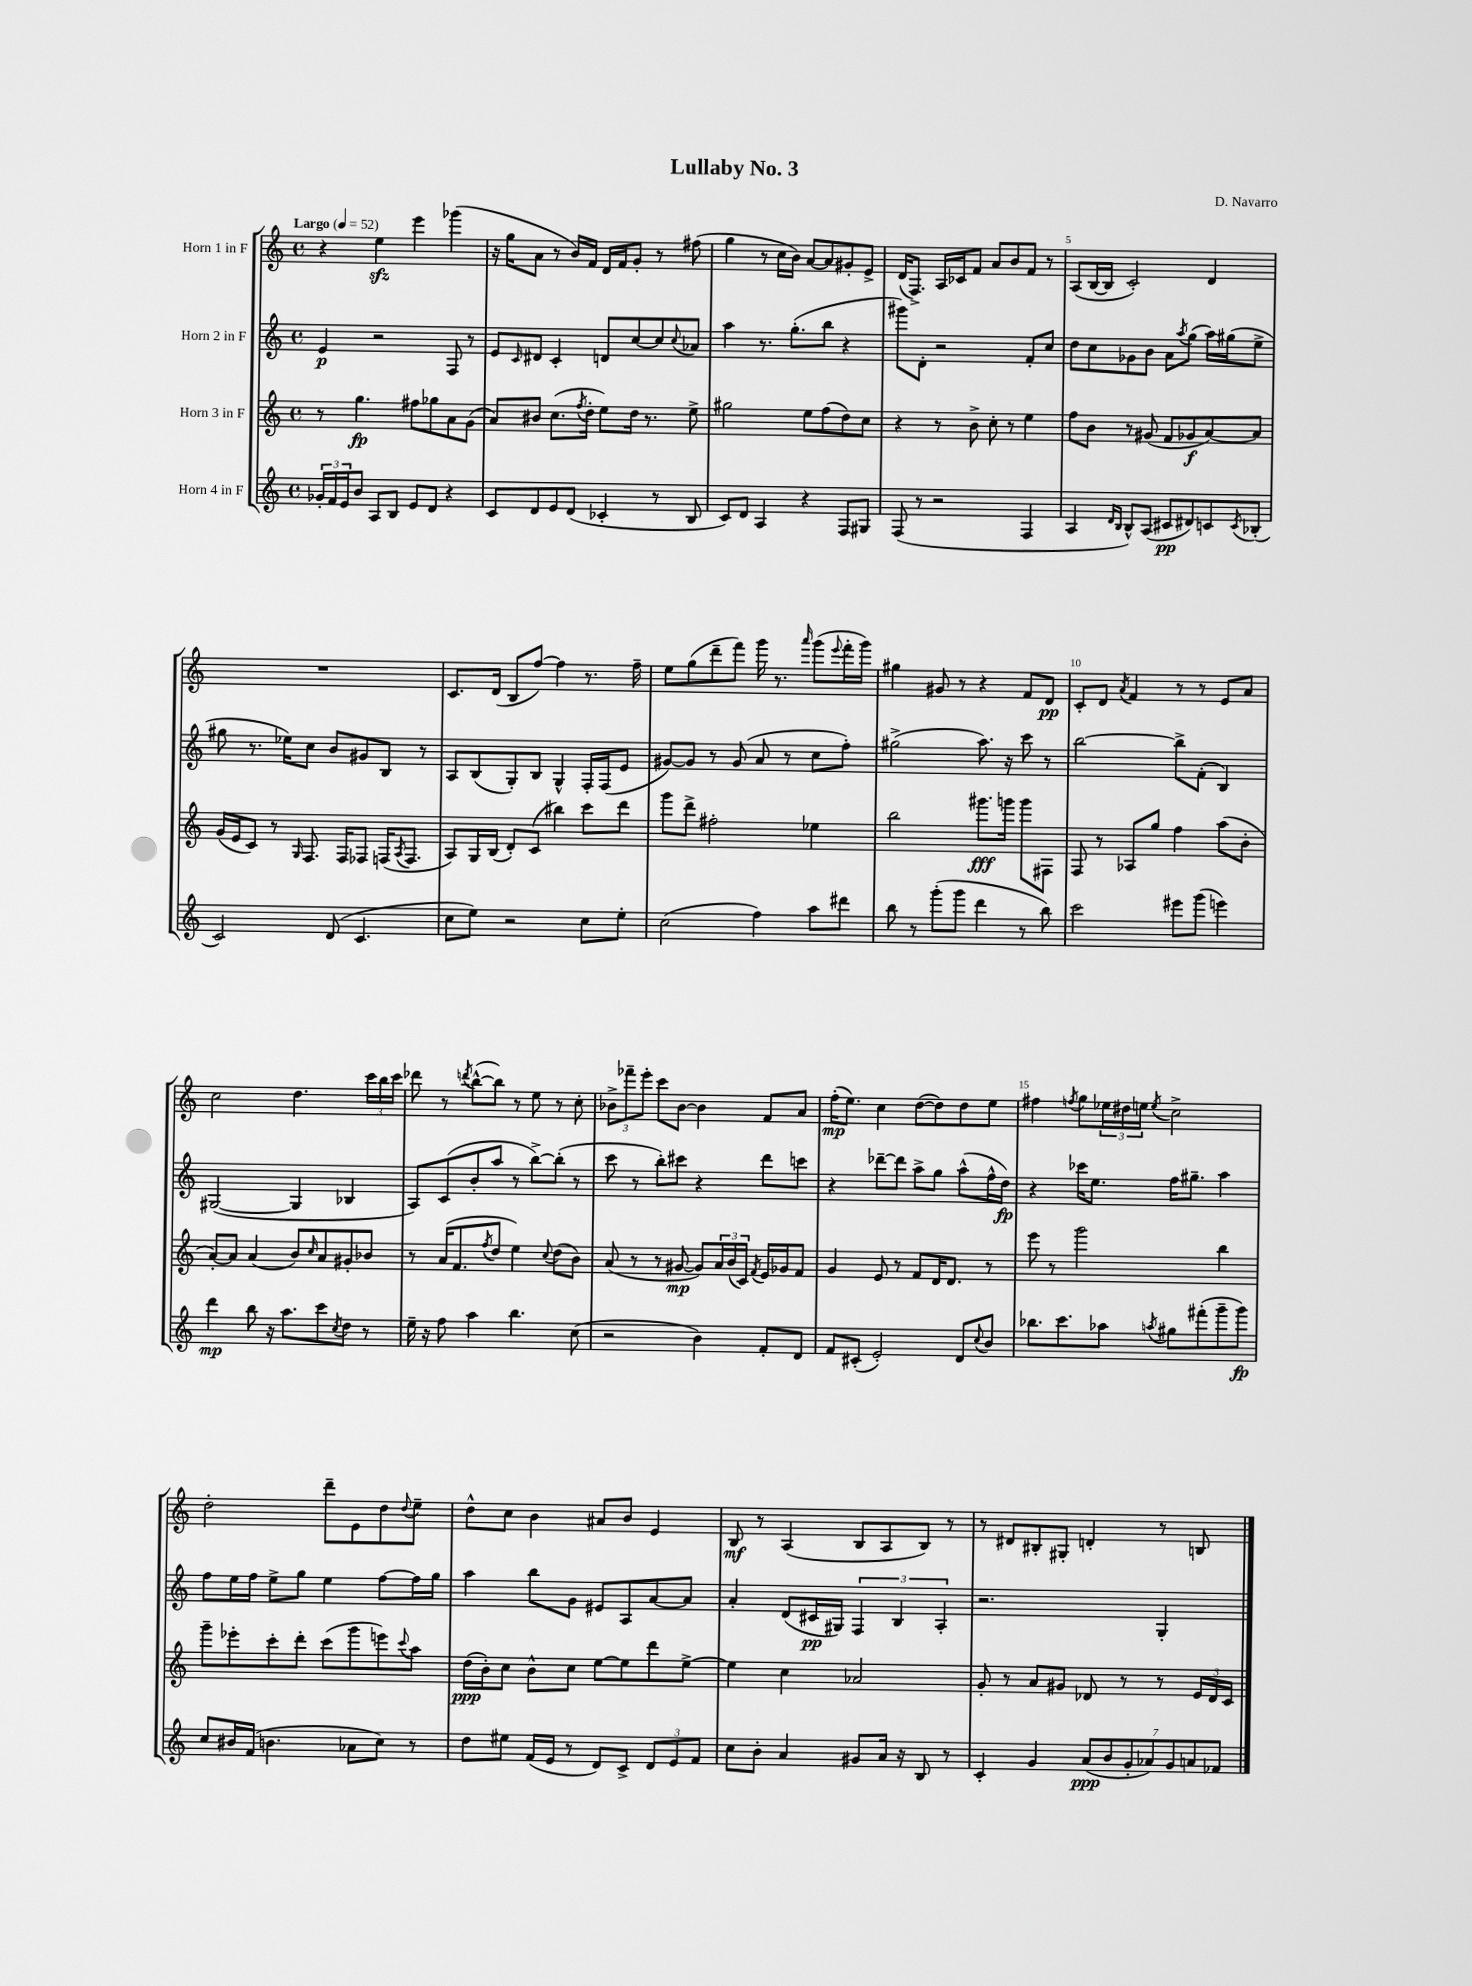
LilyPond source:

\header { title = "Lullaby No. 3" composer = "D. Navarro" }
<<
\new StaffGroup <<
\new Staff = "s0" \with { instrumentName = "Horn 1 in F" } {
    \clef treble \key c \major \defaultTimeSignature \time 4/4 \tempo "Largo" 4 = 52
    r4 e''4\sfz e'''4 ges'''4( |
    r16 g''16 a'8 r8 b'16) f'16 d'16 f'16 g'8-. r8 fis''8( |
    g''4 r8 c''16 b'16) a'8~ a'8 gis'8-. e'8-> |
    d'16( f8.->) a16 ces'16 f'8 a'8 b'8 f'8 r8 |
    a8( b16~ b16 c'2-.) d'4 |
    R1 |
    c'8. d'16( b8 f''8~) f''4 r8. f''16-- |
    e''8 g''8( d'''8-- f'''8) g'''16 r8. \grace { a'''16 } g'''8( \appoggiatura { e'''8 } f'''16-. g'''16) |
    gis''4 gis'8 r8 r4 f'8 d'8\pp |
    c'8-. d'8 \acciaccatura { a'8 } f'4 r8 r8 e'8 a'8 |
    c''2 d''4. \tuplet 3/2 { c'''16 b''16 c'''16 } |
    des'''8 r8 \acciaccatura { d'''8 } b''8~-^( b''8) r8 e''8 r8 c''8-. |
    \tuplet 3/2 { bes'8-> fes'''8-- e'''8-. } c'''8 bes'8~ bes'4 f'8 a'8 |
    f''16-.\mp( e''8.) c''4 d''8~( d''8) d''8 e''8 |
    fis''4 \acciaccatura { f''8 } g''8 \tuplet 3/2 { ees''16 dis''16 e''16 } \acciaccatura { e''8 } c''2-> |
    d''2-. d'''8-- e'8 d''8 \appoggiatura { d''8 } e''8-- |
    d''8-^ c''8 b'4 ais'8 b'8 e'4 |
    b8\mf r8 a4( b8 a8 b8) r8 |
    r8 dis'8 bis8-. gis8-. d'4-. r8 b8 \bar "|." |
}
\new Staff = "s1" \with { instrumentName = "Horn 2 in F" } {
    \clef treble \key c \major \defaultTimeSignature \time 4/4
    e'4\p r2 f8 r8 |
    e'8 \grace { c'16 } dis'8 c'4-. d'8 c''8~ c''8 \appoggiatura { c''8 } aes'8 |
    a''4 r8. g''8.-.( b''8 r4 |
    gis'''8) d'8-. r2 f'8-. c''8 |
    d''8 c''8 ges'8 b'8 a'8 \acciaccatura { a''8 } g''8( a''16) gis''16( e''8-> |
    gis''8 r8. ees''16) c''8 b'8 gis'8 b8 r8 |
    a8 b8( g8-.) b8 g4-^ f16-. f16( e'8 |
    gis'8~) gis'8 r8 gis'8( a'8 r8 c''8 f''8-.) |
    gis''2->( a''8.) r16 c'''8 r8 |
    b''2~ b''8-> f'8-.( b4) |
    gis2~( gis4 bes4 |
    a8) c'8( b'8-. a''8 r8 b''8~->) b''8-.( r8 |
    c'''8 r8 b''8-.) cis'''8 r4 d'''8 c'''8 |
    r4 des'''8~-- des'''8 a''8-> g''8 a''8-^( f''16-^ d''16\fp) |
    r4 ces'''16 e''8. f''16 gis''8.-- a''4 |
    f''8 e''16 f''16 e''8-> g''8 e''4 f''8~ f''16 g''16 |
    a''4 b''8 g'8 eis'8 a8 a'8~ a'8 |
    a'4-. d'8( cis'16\pp gis16) \tuplet 3/2 { f4 b4 a4-. } |
    r2. g4-. \bar "|." |
}
\new Staff = "s2" \with { instrumentName = "Horn 3 in F" } {
    \clef treble \key c \major \defaultTimeSignature \time 4/4
    r8 g''4.\fp fis''8 ges''8 a'8 g'8( |
    a'8) bis'8 c''8.( \acciaccatura { f''8 } d''16-. e''8) d''16 r8. e''8-> |
    gis''2 e''8 f''8( d''8) c''8 |
    r4 r8 b'8-> c''8-. r8 e''4 |
    f''8 b'8 r8 gis'8( f'8 ges'8\f a'8~) a'8 |
    g'16( e'16 c'8) r8 \grace { g16 } f8. f16 fes8 f16( \acciaccatura { a8 } f8. |
    a8) g16 b16( d'8-.) c'8( bis''4) c'''8 d'''8 |
    g'''8 d'''8-> fis''2-. ees''4 |
    b''2 gis'''8.\fff g'''16 g'''8 fis8 |
    f8 r8 aes8 g''8 f''4 a''8( b'8-. |
    a'8~-.) a'8 a'4( b'8) \grace { c''16 } a'8 gis'8-. bes'8 |
    r8 a'16( f'8. \acciaccatura { f''8 } d''8 e''4) \appoggiatura { c''8 } d''8( b'8) |
    a'8( r8 r8 gis'8~\mp gis'8) \tuplet 3/2 { a'16 b'16( c'16) } \acciaccatura { f'8 } e'16 ges'16 f'8 |
    g'4 e'8 r8 f'8 d'16 d'8. r8 |
    e'''8 r8 g'''2 b''4 |
    g'''8-- ees'''8-. c'''8-. d'''8-. c'''8( g'''8 e'''8) \appoggiatura { c'''8 } a''8 |
    d''16\ppp( b'16-.) c''8 b'8-^ c''8 e''8~ e''8 d'''8 e''8~-> |
    e''4 c''4 aes'2 |
    g'8-. r8 a'8 gis'8 des'8 r8 r8 \tuplet 3/2 { e'16 des'16 c'16 } \bar "|." |
}
\new Staff = "s3" \with { instrumentName = "Horn 4 in F" } {
    \clef treble \key c \major \defaultTimeSignature \time 4/4
    \tuplet 3/2 { ges'16-. f'16 e'16 } b'8 a8 b8 e'8 d'8 r4 |
    c'8 d'8 e'8 d'8( ces'4-. r8 b8 |
    c'8) d'8 a4 r4 f8 gis8 |
    f8( r8 r2 f4 |
    a4 \grace { d'16 b16 } b8-^) a8( cis'8\pp dis'8) c'8 \acciaccatura { c'8 } bes8-.( |
    c'2) d'8( c'4. |
    c''8 e''8) r2 c''8 e''8-. |
    c''2( f''4) a''8 dis'''8 |
    b''8 r8 g'''8-.( g'''8 d'''4 r8 b''8) |
    c'''2 eis'''8 g'''8( e'''4) |
    d'''4\mp b''8 r16 a''8. c'''8 \acciaccatura { c''8 } d''8 r8 |
    e''16-- r16 f''8 a''4 b''4. c''8( |
    r2 b'4) f'8-. d'8 |
    f'8 cis'8-.( e'2-.) d'8 \appoggiatura { c''8 } b'8 |
    bes''8. c'''8. aes''8 \acciaccatura { a''8 } gis''8 fis'''8-.( g'''8-- g'''8\fp) |
    c''8 bis'16 f'16( b'4. aes'8 c''8) r8 |
    d''8 eis''8 f'16( e'16 r8 d'8) c'8-> \tuplet 3/2 { d'8 e'8 f'8 } |
    c''8 b'8-. a'4 gis'8 a'16 r16 b8 r8 |
    c'4-. g'4 \tuplet 7/4 { a'8\ppp( b'8 g'8-. aes'8) g'8 a'8 fes'8 } \bar "|." |
}
>>
>>
\layout { \context { \Score \override BarNumber.break-visibility = ##(#f #t #t) barNumberVisibility = #(every-nth-bar-number-visible 5) } }
